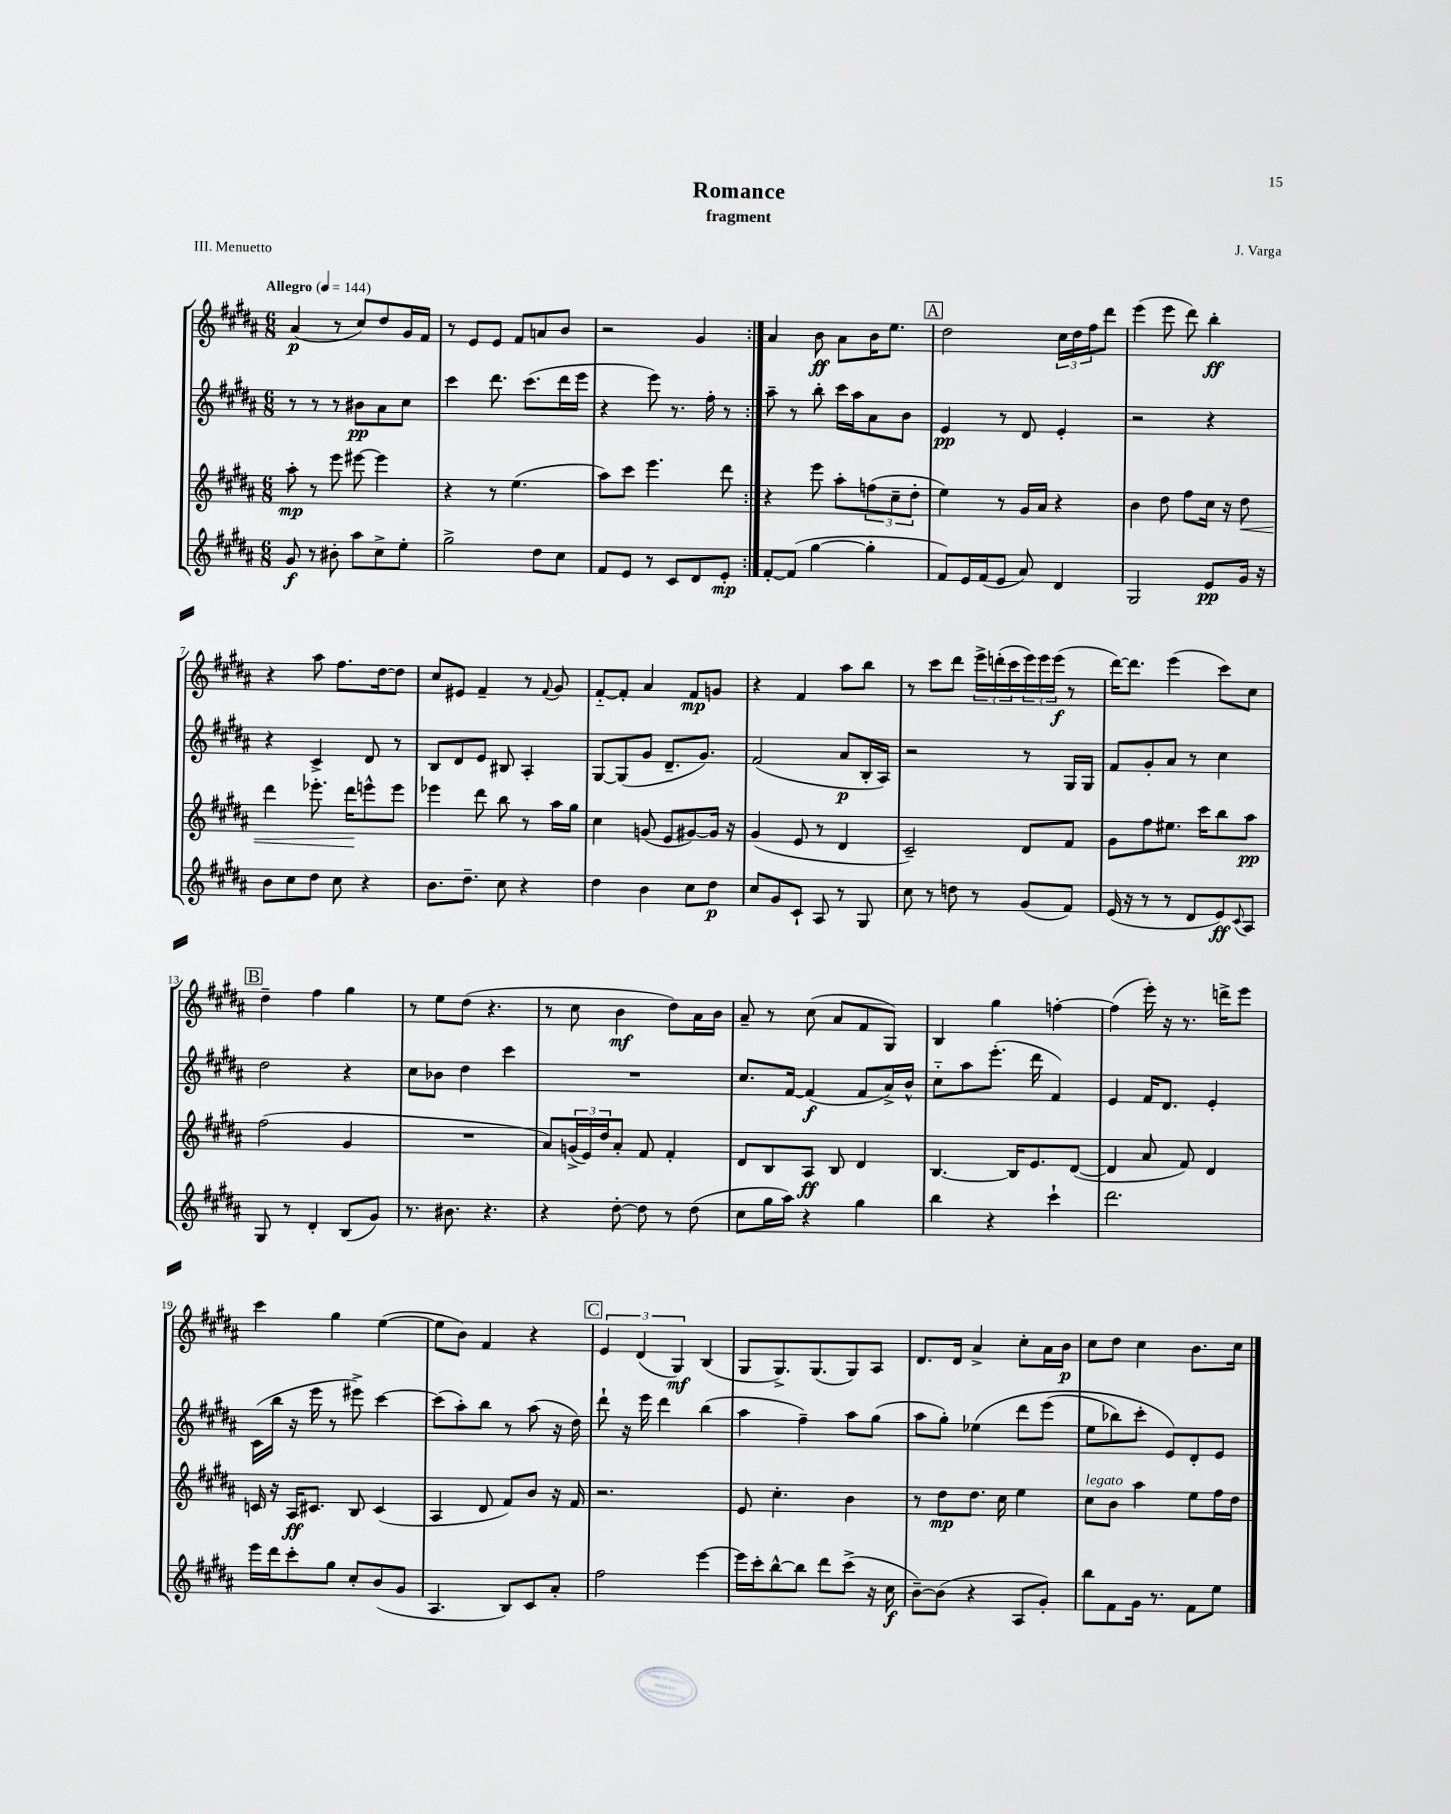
\header { title = "Romance" composer = "J. Varga" subtitle = "fragment" piece = "III. Menuetto" }
<<
\new StaffGroup <<
\new Staff = "s0" {
    \clef treble \key b \major \numericTimeSignature \time 6/8 \tempo "Allegro" 4 = 144
    \repeat volta 2 { ais'4\p( r8 cis''8) dis''8 gis'16 fis'16 |
    r8 e'8 e'8 fis'8 a'8 b'8 |
    r2 gis'4 | }
    ais'4 b'8\ff ais'8 b'16 e''8. |
    \mark \markup { \box "A" } dis''2 \tuplet 3/2 { cis''16 dis''16 fis''16 } dis'''8 |
    e'''4( e'''8 dis'''8) b''4-.\ff |
    r4 ais''8 fis''8. dis''16~ dis''8 |
    cis''8 eis'8 fis'4-- r8 \appoggiatura { fis'8 } gis'8 |
    fis'8~-_ fis'8-. ais'4 fis'8\mp g'8 |
    r4 fis'4 ais''8 b''8 |
    r8 cis'''8 dis'''8 \tuplet 3/2 { e'''16-> d'''16-.( cis'''16 } \tuplet 3/2 { e'''16) e'''16 e'''16\f( } r8 |
    dis'''16~) dis'''8. e'''4( cis'''8) cis''8 |
    \mark \markup { \box "B" } dis''4-- fis''4 gis''4 |
    r8 e''8 dis''8( r4. |
    r8 cis''8 b'4\mf dis''8) ais'16 b'16 |
    ais'8-- r8 cis''8( ais'8 fis'8 gis8) |
    b4 gis''4 f''4~-. |
    f''4( e'''16-.) r16 r8. d'''16-> e'''8 |
    cis'''4 gis''4 e''4~( |
    e''8 b'8) fis'4 r4 |
    \mark \markup { \box "C" } \tuplet 3/2 { e'4 dis'4( gis4\mf) } b4( |
    gis8 gis8.->) gis8.( gis8) ais8 |
    dis'8. dis'16 ais'4-> cis''8-. ais'16 b'16\p |
    cis''8 dis''8 cis''4 b'8. cis''16 \bar "|." |
}
\new Staff = "s1" {
    \clef treble \key b \major \numericTimeSignature \time 6/8
    \repeat volta 2 { r8 r8 r8 bis'8\pp ais'8 cis''8 |
    cis'''4 dis'''8. cis'''8.( dis'''16 e'''16 |
    r4 e'''8) r8. fis''16-. r8 | }
    ais''8-- r8 b''8-. cis'''16 ais''16 ais'8 b'8 |
    \mark \markup { \box "A" } e'4\pp r8 dis'8 e'4-. |
    r2 r4 |
    r4 cis'4-> dis'8 r8 |
    b8 dis'8 e'8 bis8 ais4-. |
    gis8~ gis8( gis'8 dis'8.-- gis'8.) |
    fis'2( ais'8\p b16-. ais16) |
    r2 r8 gis16 gis16 |
    fis'8 gis'8-. ais'8 r8 cis''4 |
    \mark \markup { \box "B" } dis''2 r4 |
    cis''8 bes'8 dis''4 cis'''4 |
    R2. |
    cis''8. fis'16~ fis'4\f( fis'8 ais'16->) b'16-^ |
    cis''8-_ ais''8 e'''8.-.( dis'''16 fis'4) |
    e'4 fis'16 dis'8. e'4-. |
    cis'16( b''16 r16 e'''16 r8 eis'''8->) cis'''4~ |
    cis'''8( ais''8-.) b''8 r8 ais''8( r16 dis''16) |
    \mark \markup { \box "C" } dis'''8-! r16 e'''16 dis'''4 b''4( |
    ais''4 fis''4--) ais''8 gis''8( |
    ais''8 gis''8-.) ees''4\( dis'''8 e'''8( |
    e''8 bes''8) cis'''8-. e'8\) dis'8-. e'8 \bar "|." |
}
\new Staff = "s2" {
    \clef treble \key b \major \numericTimeSignature \time 6/8
    \repeat volta 2 { ais''8-.\mp r8 e'''8 eis'''8~ eis'''4 |
    r4 r8 e''4.( |
    ais''8) cis'''8 e'''4. dis'''8 | }
    r4 e'''8 ais''8-. \tuplet 3/2 { f''8( cis''8-- dis''8-. } |
    \mark \markup { \box "A" } e''4) r8 gis'16 ais'16 r4 |
    b'4 dis''8 fis''8 cis''16 r16 dis''8\< |
    dis'''4 ees'''8.-. dis'''16\! e'''8-^ e'''8 |
    ees'''4 dis'''8 b''8 r8 ais''16 gis''16 |
    cis''4 g'8( e'8 gis'8~) gis'16 r16 |
    gis'4( e'8 r8 dis'4 |
    cis'2--) dis'8 fis'8 |
    gis'8 fis''8 eis''8. cis'''16 b''8 ais''8\pp |
    \mark \markup { \box "B" } fis''2( gis'4 |
    R2. |
    ais'8) \tuplet 3/2 { g'16->( e'16) dis''16 } ais'8-. fis'8 fis'4-. |
    dis'8 b8 ais8\ff b8 dis'4 |
    b4.~ b16 e'8. dis'8~( |
    dis'4 ais'8 fis'8) dis'4 |
    c'16 r16 ais16\ff cis'8. b8 cis'4( |
    ais4 dis'8 fis'8) b'8 r16 fis'16 |
    \mark \markup { \box "C" } r2. |
    e'8 cis''4.-. b'4 |
    r8 dis''8\mp dis''8. cis''16 e''4 |
    cis''8^\markup { \italic "legato" } b'8 ais''4 e''8 fis''16 dis''16 \bar "|." |
}
\new Staff = "s3" {
    \clef treble \key b \major \numericTimeSignature \time 6/8
    \repeat volta 2 { gis'8\f r8 bis'8-. ais''8 cis''8-> e''8-. |
    gis''2-> dis''8 cis''8 |
    fis'8 e'8 r8 cis'8 dis'8 e'8-.\mp | }
    fis'8~-. fis'8( gis''4~ gis''4-. |
    \mark \markup { \box "A" } fis'8) e'16 fis'16( e'8 ais'8) dis'4 |
    gis2 e'8\pp gis'16 r16 |
    b'8 cis''8 dis''8 cis''8 r4 |
    b'8. dis''8.-- cis''8 r4 |
    dis''4 b'4 cis''8 dis''8\p |
    cis''8 gis'8 cis'8-! ais8 r8 gis8 |
    cis''8 r8 d''8 r8 gis'8( fis'8) |
    e'16( r16 r8 r8 dis'8 e'8\ff) \appoggiatura { cis'8 } ais8 |
    \mark \markup { \box "B" } gis8 r8 dis'4-. b8( gis'8) |
    r8. bis'8. r4. |
    r4 dis''8~-. dis''8 r8 dis''8( |
    cis''8 gis''16 ais''16) r4 gis''4 |
    b''4 r4 cis'''4-! |
    dis'''2. |
    e'''16 dis'''16 cis'''8-. gis''8 cis''8-. b'8( gis'8 |
    ais4. b8) cis'8 ais'8-. |
    \mark \markup { \box "C" } fis''2 e'''4~ |
    e'''16 cis'''16-. b''8~-^ b''8 dis'''8 cis'''8->( r16 cis''16\f |
    b'8~--) b'8( r4 ais8 gis'8-.) |
    b''8 fis'8 gis'16 r8. fis'8 e''8 \bar "|." |
}
>>
>>
